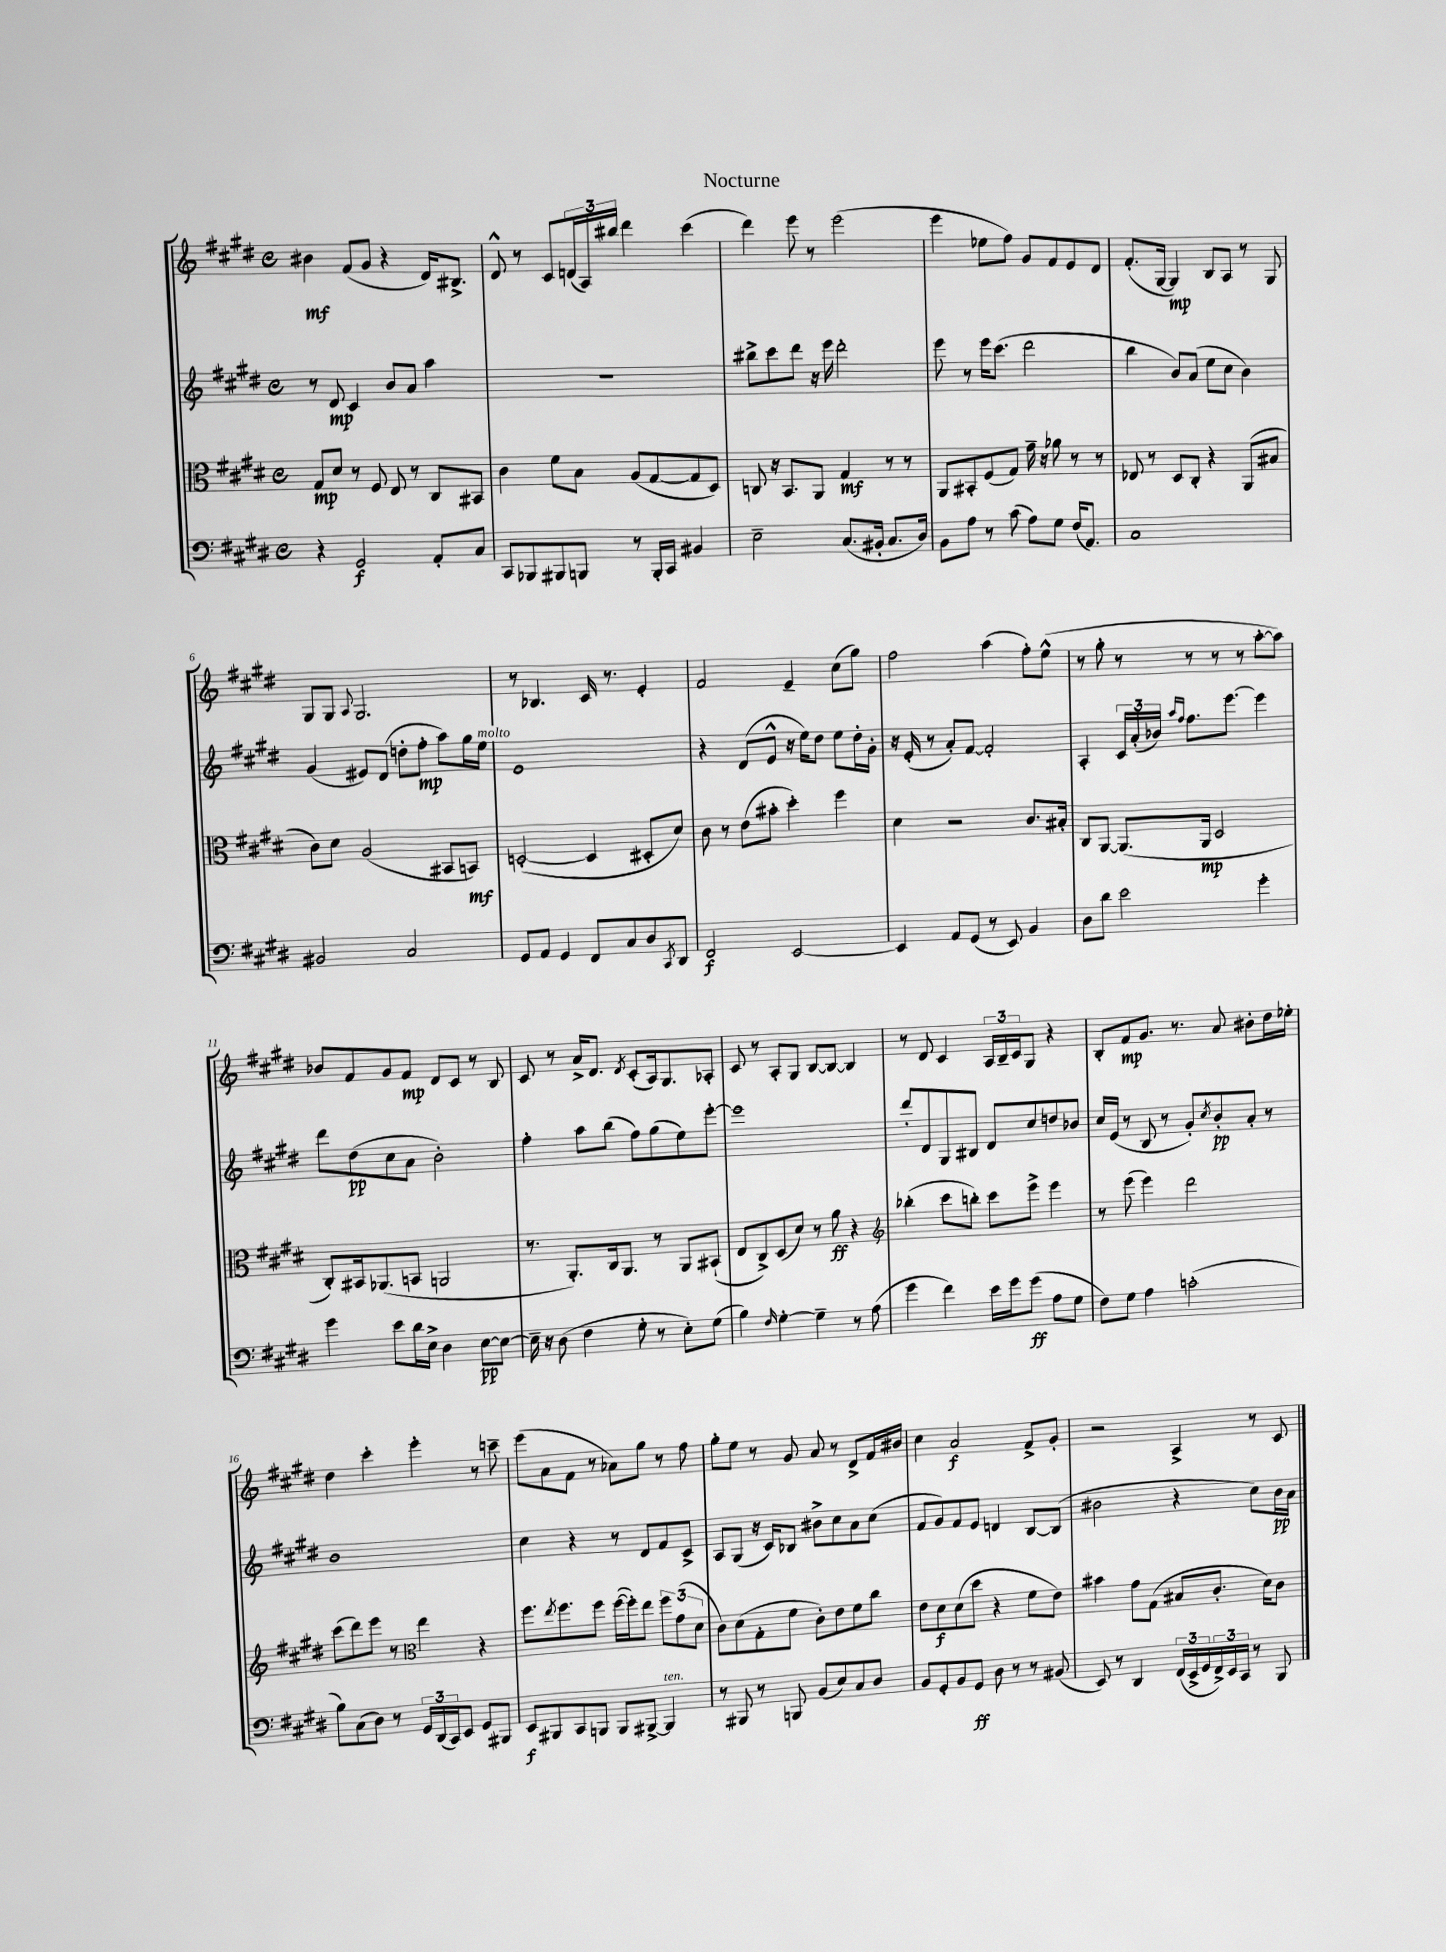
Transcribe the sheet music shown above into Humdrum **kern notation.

**kern	**dynam	**kern	**dynam	**kern	**dynam	**kern	**dynam
*part4	*part4	*part3	*part3	*part2	*part2	*part1	*part1
*staff4	*staff4	*staff3	*staff3	*staff2	*staff2	*staff1	*staff1
*clefF4	*	*clefC3	*	*clefG2	*	*clefG2	*
*k[f#c#g#d#]	*	*k[f#c#g#d#]	*	*k[f#c#g#d#]	*	*k[f#c#g#d#]	*
*M4/4	*	*M4/4	*	*M4/4	*	*M4/4	*
*met(c)	*	*met(c)	*	*met(c)	*	*met(c)	*
=1	=1	=1	=1	=1	=1	=1	=1
4r	.	8G#/L	mp	8r	.	4b#X\	mf
.	.	8d#/J	.	8d#/	mp	.	.
2GG#/	f	8r	.	4c#/	.	(8f#/L	.
.	.	8F#/	.	.	.	8g#/J	.
.	.	8E/	.	8b/L	.	4r	.
.	.	8r	.	8a/J	.	.	.
8AA'/L	.	8C#/L	.	4aa\	.	16d#/KL)	.
.	.	.	.	.	.	8.B#X^/J	.
8C#/J	.	8BB#X/J	.	.	.	.	.
=2	=2	=2	=2	=2	=2	=2	=2
8CC#/L	.	4c#\	.	1r	.	8d#^^/	.
8BBB-X/	.	.	.	.	.	8r	.
8BBB#X/	.	8f#\L	.	.	.	8c#/L	.
8BBBn/J	.	8B\J	.	.	.	(24dn/L	.
.	.	.	.	.	.	24A/)	.
.	.	.	.	.	.	24bb#X/JJ	.
8r	.	(8A/L	.	.	.	4ddd#\	.
16BBB'/LL	.	[8G#/	.	.	.	.	.
16CC#/JJ	.	.	.	.	.	.	.
4BB#X/	.	8G#/]	.	.	.	(4ccc#\	.
.	.	8D#/J)	.	.	.	.	.
=3	=3	=3	=3	=3	=3	=3	=3
2E~\	.	8Cn/	.	8bb#X^\L	.	4ddd#\)	.
.	.	16r	.	8ccc#\	.	.	.
.	.	8.BB/L	.	.	.	.	.
.	.	.	.	8ddd#\J	.	8eee\	.
.	.	8AA/J	.	16r	.	8r	.
.	.	.	.	16eee\	.	.	.
(8.C#/L	.	4G#/	mf	2ddd#'\	.	(2eee\	.
16BB#X'/Jk	.	.	.	.	.	.	.
8.C#/L	.	8r	.	.	.	.	.
.	.	8r	.	.	.	.	.
16D#/Jk)	.	.	.	.	.	.	.
=4	=4	=4	=4	=4	=4	=4	=4
8BB\L	.	8AA/L	.	8eee\	.	4eee\	.
8A\J	.	8BB#X'/	.	8r	.	.	.
8r	.	(8F#/	.	16eee\KL	.	8ee-X\L	.
.	.	.	.	(8.ccc#\J	.	.	.
(8c#\	.	8G#/J)	.	.	.	8ff#\J)	.
8A\L)	.	16g#~\	.	2ddd#\	.	8g#/L	.
.	.	16r	.	.	.	.	.
8G#\J	.	8a-X\	.	.	.	8f#/	.
(16F#/KL	.	8r	.	.	.	8e/	.
8.AA/J)	.	.	.	.	.	.	.
.	.	8r	.	.	.	8d#/J	.
=5	=5	=5	=5	=5	=5	=5	=5
1C#	.	8E-X/	.	4bb\	.	(8.f#'/L	.
.	.	8r	.	.	.	.	.
.	.	.	.	.	.	[16G#/Jk	.
.	.	8D#/L	.	8b/L)	.	4G#/])	mp
.	.	8C#'/J	.	(8a/J	.	.	.
.	.	4r	.	8ee\L	.	8B/L	.
.	.	.	.	8cc#\J	.	8A/J	.
.	.	(8AA/L	.	4b\)	.	8r	.
.	.	8B#X/J	.	.	.	8G#/	.
!!LO:LB:g=z
=6	=6	=6	=6	=6	=6	=6	=6
2BB#X/	.	8c#\L)	.	(4g#/	.	8G#/L	.
.	.	8d#\J	.	.	.	8G#/J	.
.	.	.	.	.	.	8qqA/	.
.	.	(2A/	.	8e#X/L)	.	2.G#/	.
.	.	.	.	(8d#/J	.	.	.
2C#/	.	.	.	8ddn'\L	.	.	.
.	.	.	.	8ff#'\J	mp	.	.
.	.	8BB#X/L	.	8aa\L)	.	.	.
.	.	8BBn/J)	mf	16gg#\L	.	.	.
!	!	!	!	!LO:TX:a:i:t=molto	!	!	!
.	.	.	.	16ee\JJ	.	.	.
=7	=7	=7	=7	=7	=7	=7	=7
8GG#/L	.	([2Dn'/	.	1e	.	8r	.
8AA/J	.	.	.	.	.	4.B-X/	.
4GG#/	.	.	.	.	.	.	.
8FF#/L	.	4D/]	.	.	.	16c#/	.
.	.	.	.	.	.	8.r	.
8C#/	.	.	.	.	.	.	.
8D#/	.	8D#X'/L	.	.	.	4e'/	.
8qCC#/	.	.	.	.	.	.	.
8DD#/J	.	8d#/J)	.	.	.	.	.
=8	=8	=8	=8	=8	=8	=8	=8
2FF#/	f	8c#\	.	4r	.	2f#/	.
.	.	8r	.	.	.	.	.
.	.	(8e\L	.	(8d#/L	.	.	.
.	.	8b#X'\J	.	8e^^/J	.	.	.
[2EE/	.	4dd#'\)	.	16r	.	4e~/	.
.	.	.	.	16ee\KL)	.	.	.
.	.	.	.	8dd#\J	.	.	.
.	.	4ff#\	.	8ee\L	.	(8cc#\L	.
.	.	.	.	16dd#'\L	.	8gg#\J)	.
.	.	.	.	16g#'\JJ	.	.	.
=9	=9	=9	=9	=9	=9	=9	=9
4EE/]	.	4d#\	.	16r	.	2ff#\	.
.	.	.	.	(16e'/	.	.	.
.	.	.	.	8r	.	.	.
8AA/L	.	2r	.	8a'/L)	.	.	.
(8GG#/J	.	.	.	[8f#/J	.	.	.
8r	.	.	.	2f#'/]	.	(4aa\	.
8EE/)	.	.	.	.	.	.	.
4BB/	.	8.c#/L	.	.	.	8ff#'\L)	.
.	.	.	.	.	.	(8ee^^\J	.
.	.	16B#X'/Jk	.	.	.	.	.
=10	=10	=10	=10	=10	=10	=10	=10
8D#\L	.	8C#/L	.	4A'/	.	8r	.
8d#\J	.	[8AA/J	.	.	.	8gg#'\	.
2e\	.	(8.AA/L]	.	24c#/LL	.	8r	.
.	.	.	.	(24a'/	.	.	.
.	.	.	.	24b-X/JJ)	.	.	.
.	.	.	.	16qqaa/LL	.	.	.
.	.	.	.	16qqff#/JJ	.	.	.
.	.	.	.	8.ff#\L	.	8r	.
.	.	16AA/Jk	mp	.	.	.	.
.	.	2D#/	.	.	.	8r	.
.	.	.	.	[8.eee\J	.	.	.
.	.	.	.	.	.	8r	.
4g#'\	.	.	.	4eee\]	.	[8aa'\L	.
.	.	.	.	.	.	8aa\J])	.
!!LO:LB:g=z
=11	=11	=11	=11	=11	=11	=11	=11
4g#\	.	8C#'/L)	.	8ddd#\L	.	8b-X/L	.
.	.	16BB#X/k	.	(8dd#\	pp	8f#/	.
.	.	(8.AA-X/	.	.	.	.	.
8e\L	.	.	.	8cc#\	.	8g#/	.
16d#\L	.	8BBn/J	.	8a\J	.	8f#/J	mp
16E^\JJ	.	.	.	.	.	.	.
4D#\	.	2AAn/	.	2b'\)	.	8d#/L	.
.	.	.	.	.	.	8c#/J	.
[8E\L	pp	.	.	.	.	8r	.
8E\J_	.	.	.	.	.	8B/	.
=12	=12	=12	=12	=12	=12	=12	=12
16E~\]	.	8.r	.	4ff#'\	.	8c#/	.
16r	.	.	.	.	.	.	.
(8D#\	.	.	.	.	.	8r	.
.	.	8.AA'/L)	.	.	.	.	.
4F#\	.	.	.	8aa\L	.	16a^/KL	.
.	.	.	.	.	.	8.d#/J	.
.	.	16C#/k	.	(8bb\J	.	.	.
.	.	8.AA/J	.	.	.	.	.
.	.	.	.	.	.	8qd#/	.
8G#'\	.	.	.	8ff#\L)	.	(8c#'/L	.
8r	.	8r	.	(8gg#\	.	16A/k)	.
.	.	.	.	.	.	8.G#/	.
8E'\L)	.	8AA/L	.	8ee\)	.	.	.
(8G#\J	.	(8BB#X`/J	.	[8eee'\J	.	8A-X'/J	.
=13	=13	=13	=13	=13	=13	=13	=13
4B\)	.	8E/L	.	1eee]	.	8c#/	.
.	.	8C#^/)	.	.	.	8r	.
16qqF#/	.	.	.	.	.	.	.
[4G#'\	.	(8D#/	.	.	.	8A'/L	.
.	.	8d#/J)	.	.	.	8G#/J	.
4G#~\]	.	8r	.	.	.	[8B/L	.
.	.	8a\	ff	.	.	8B/J_	.
8r	.	4r	.	.	.	4B/]	.
(8A\	.	.	.	.	.	.	.
=14	=14	=14	=14	=14	=14	=14	=14
*	*	*clefG2	*	*	*	*	*
4g#\	.	(4bb-X'\	.	8ddd#'/L	.	8r	.
.	.	.	.	8d#/	.	8d#/	.
4f#\)	.	8ccc#\L	.	8G#/	.	4c#/	.
.	.	8bbn'\J)	.	8B#X/J	.	.	.
16e\LL	.	8ccc#\L	.	8d#/L	.	24A/LL	.
.	.	.	.	.	.	24B~/	.
16g#\J	.	.	.	.	.	.	.
.	.	.	.	.	.	24c#/J	.
(8g#\J	ff	8eee^\J	.	8cc#/	.	8G#/J	.
8A\L	.	4eee\	.	8ddn/	.	4r	.
8G#\J	.	.	.	8b-X/J	.	.	.
=15	=15	=15	=15	=15	=15	=15	=15
8F#\L)	.	8r	.	16cc#/LL	.	8B'/L	.
.	.	.	.	(16e/JJ	.	.	.
8G#\J	.	(8eee\	.	8r	.	8f#/	mp
4A\	.	4eee\)	.	8B/	.	8.g#/J	.
.	.	.	.	8r	.	.	.
.	.	.	.	.	.	8.r	.
(2cn'\	.	2ddd#\	.	8g#'/L)	.	.	.
.	.	.	.	8qcc#/	.	.	.
.	.	.	.	8b'/	pp	8a/	.
.	.	.	.	8a'/J	.	8b#X'\L	.
.	.	.	.	8r	.	16dd#\L	.
.	.	.	.	.	.	16ee-X'\JJ	.
!!LO:LB:g=z
=16	=16	=16	=16	=16	=16	=16	=16
8B\L)	.	(8ccc#\L	.	1b	.	4dd#\	.
(8C#\	.	8ddd#\)	.	.	.	.	.
8D#\J)	.	8eee\J	.	.	.	4ccc#'\	.
8r	.	8r	.	.	.	.	.
*	*	*clefC3	*	*	*	*	*
24GG#/LL	.	4ee\	.	.	.	4eee'\	.
(24DD#/	.	.	.	.	.	.	.
24CC#/J)	.	.	.	.	.	.	.
8EE/J	.	.	.	.	.	.	.
8GG#/L	.	4r	.	.	.	8r	.
8BBB#X/J	.	.	.	.	.	8cccn~\	.
=17	=17	=17	=17	=17	=17	=17	=17
8EE/L	f	8.ff#\L	.	4cc#\	.	(8eee\L	.
8BBB#X/	.	.	.	.	.	8a\	.
.	.	8qee/	.	.	.	.	.
.	.	8.ff#\	.	.	.	.	.
8CC#/	.	.	.	4r	.	8f#\J	.
8BBBn/J	.	8ff#\J	.	.	.	8r	.
8BBB/L	.	([16ff#\LL	.	8r	.	8a-X\L)	.
.	.	16ff#'\J])	.	.	.	.	.
[8BBB#X^/J	.	8ee\J	.	8d#/L	.	8gg#\J	.
!LO:TX:a:i:t=ten.	!	!	!	!	!	!	!
4BBB#/]	.	12ff#\L	.	8f#/	.	8r	.
.	.	(12g#\	.	.	.	.	.
.	.	.	.	8c#^/J	.	8ff#\	.
.	.	12d#\J	.	.	.	.	.
=18	=18	=18	=18	=18	=18	=18	=18
8r	.	8c#\L)	.	8A/L	.	8gg#'\L	.
8BBB#X/	.	(8d#\	.	(8G#/J	.	8ee\J	.
8r	.	8G#'\	.	16r	.	8r	.
.	.	.	.	16c#/KL)	.	.	.
8BBBn/	.	8f#\J	.	8B-X/J	.	8g#/	.
(8BB/L	.	8c#'\L)	.	8b#X^\L	.	8a/	.
8E/)	.	8e\	.	8cc#\	.	8r	.
8C#/	.	8f#\	.	8a\	.	8d#^/L	.
8D#/J	.	8cc#\J	.	(8cc#\J	.	16f#/L	.
.	.	.	.	.	.	16b#X/JJ	.
=19	=19	=19	=19	=19	=19	=19	=19
8BB/L	.	8e\L	.	8f#/L	.	4cc#\	.
8GG#'/	.	8d#\	f	8g#/)	.	.	.
8BB/	.	(8d#\	.	8f#/	.	2a/	f
8GG#/J	ff	8dd#\J	.	8e/J	.	.	.
8D#\	.	4r	.	4dn/	.	.	.
8r	.	.	.	.	.	.	.
8r	.	8f#\L	.	[8B/L	.	8f#^/L	.
(8BB#X/	.	8e\J)	.	(8B/J]	.	8g#'/J	.
=20	=20	=20	=20	=20	=20	=20	=20
8EE/)	.	4b#X\	.	2b#X\	.	2r	.
8r	.	.	.	.	.	.	.
4DD#/	.	8g#\L	.	.	.	.	.
.	.	(8G#\J	.	.	.	.	.
(24FF#/LL	.	8B#X/L	.	4r	.	4A^/	.
24EE^/	.	.	.	.	.	.	.
24GG#/	.	.	.	.	.	.	.
24FF#^/)	.	8.c#'/J	.	.	.	.	.
24EE/	.	.	.	.	.	.	.
24CC#/JJ	.	.	.	.	.	.	.
8r	.	.	.	8cc#\L)	.	8r	.
.	.	16d#\KL)	.	.	.	.	.
8BBB/	.	8c#\J	.	16b#\L	pp	8c#/	.
.	.	.	.	16a\JJ	.	.	.
==	==	==	==	==	==	==	==
*-	*-	*-	*-	*-	*-	*-	*-
